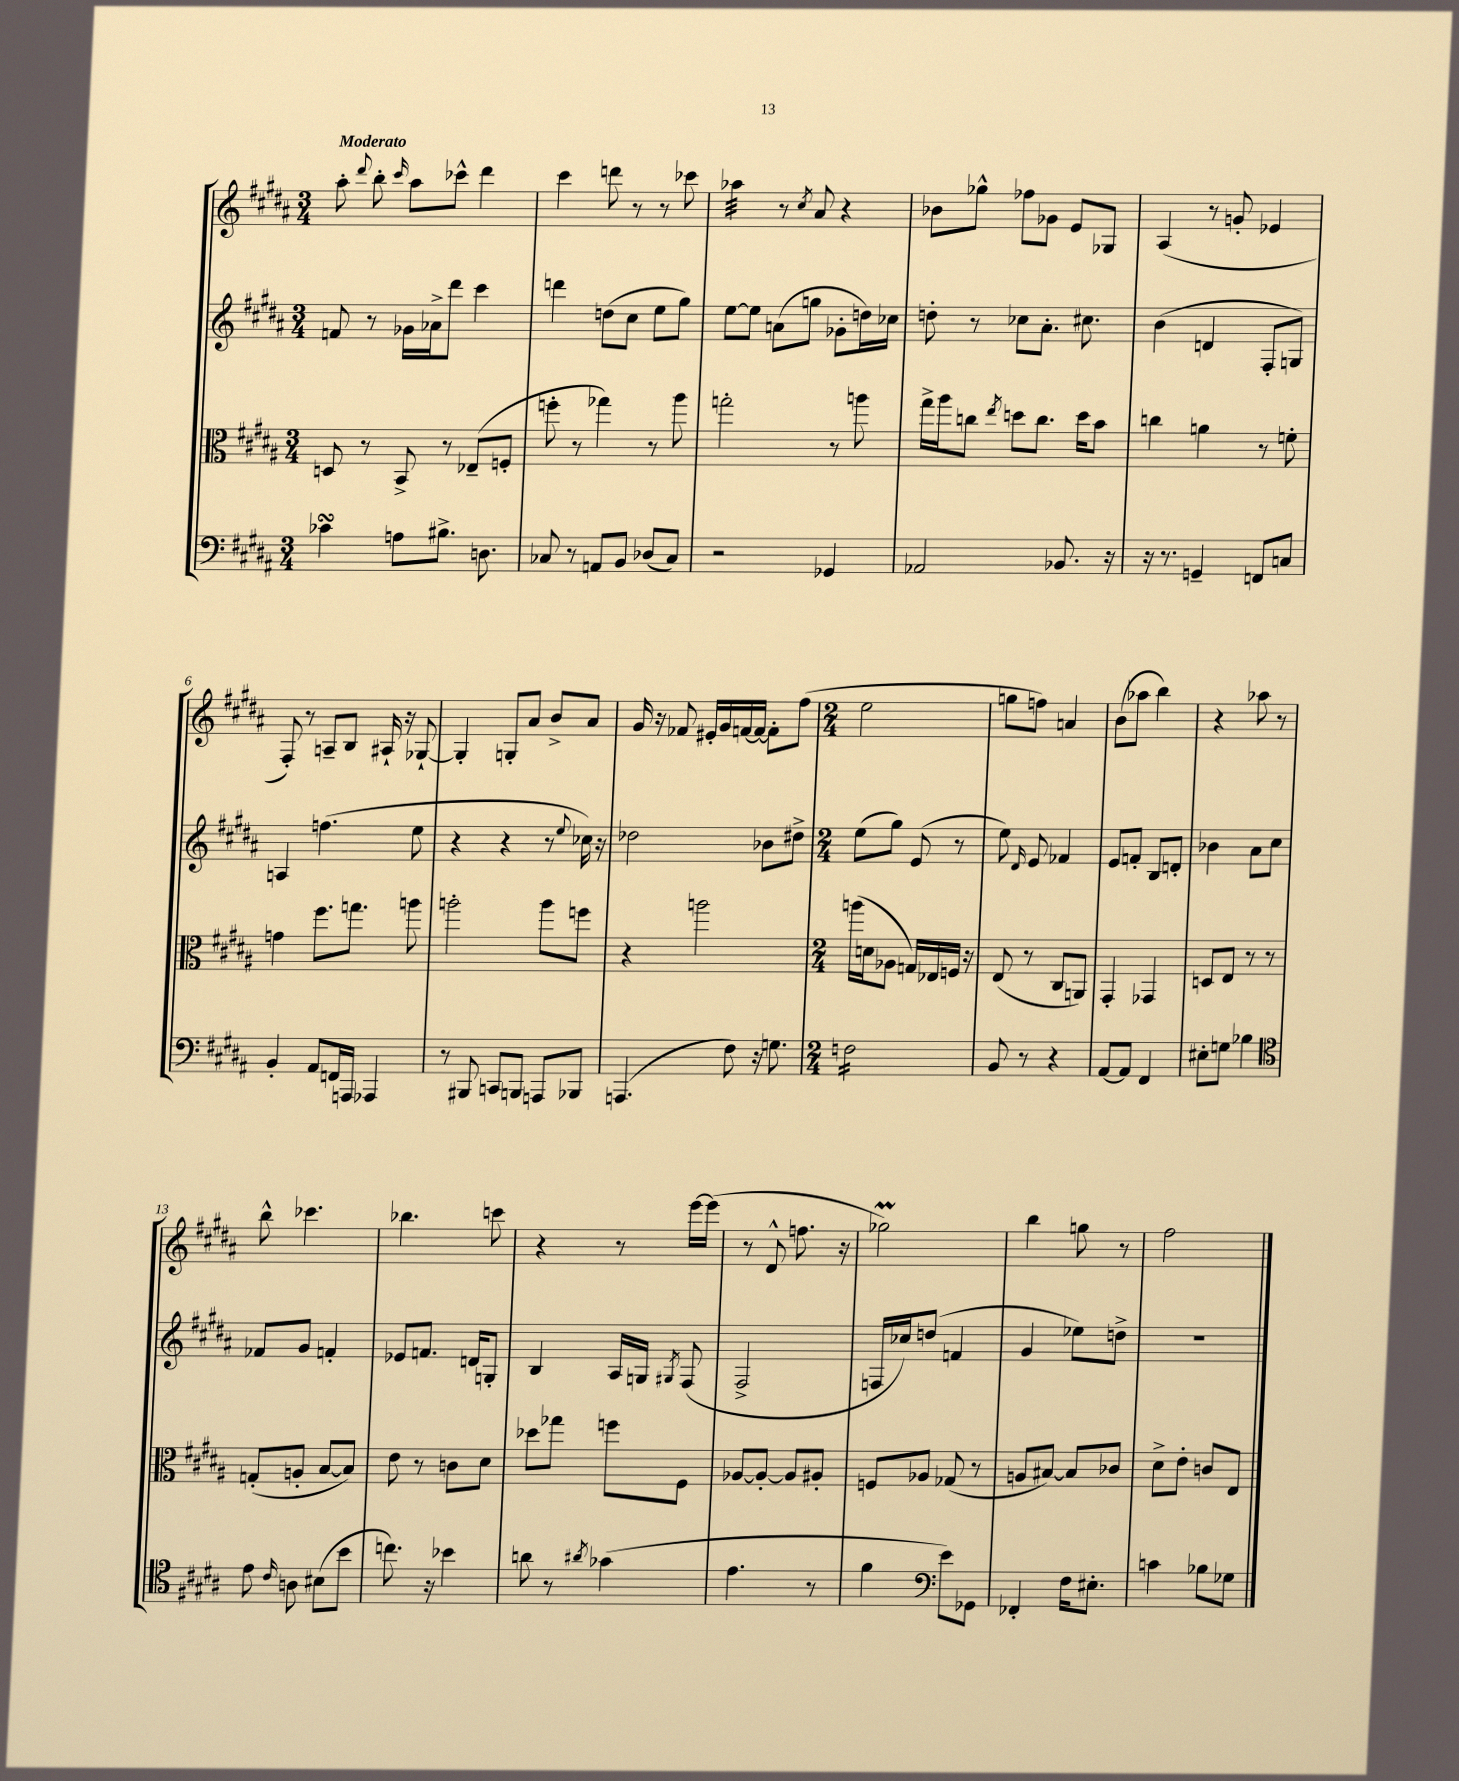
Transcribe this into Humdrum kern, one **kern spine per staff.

**kern	**kern	**kern	**kern
*staff4	*staff3	*staff2	*staff1
*clefF4	*clefC3	*clefG2	*clefG2
*k[f#c#g#d#a#]	*k[f#c#g#d#a#]	*k[f#c#g#d#a#]	*k[f#c#g#d#a#]
*M3/4	*M3/4	*M3/4	*M3/4
4c-	8D	8f	8aa#'
.	.	.	8qqddd#
.	8r	8r	8bb'
.	.	.	16qqccc#
8A	8BB^	16g-	8aa#
.	.	16a-^	.
8.B#^	8r	8ddd#	8ccc-^^
.	(8E-~	4ccc#	4ddd#
8.D	.	.	.
.	8F'	.	.
=	=	=	=
8C-	8ff'	4ddd	4ccc#
8r	8r	.	.
8AA	4gg-)	(8dd	8ddd
8BB	.	8cc#	8r
(8D-	8r	8ee	8r
8C-)	8aa#	8gg#)	8ccc-
=	=	=	=
2r	2gg'	[8ee	4aa-
.	.	8ee]	.
.	.	(8a	8r
.	.	.	8qcc#
.	.	8gg	8a#
4GG-	8r	8g-'	4r
.	8aa	16dd)	.
.	.	16cc-	.
=	=	=	=
2AA-	16gg#^	8dd'	8b-
.	16aa#	.	.
.	8cc	8r	8gg-^^
.	8qee	.	.
.	8dd	8cc-	8ff-
.	8.cc	8.a#'	8g-
8.BB-	.	.	8e
.	16dd	8.cc#	.
.	8b	.	8G-
16r	.	.	.
=	=	=	=
16r	4cc	(4b	(4A#
8.r	.	.	.
4GG~	4a	4d	8r
.	.	.	8g'
8FF	8r	8F#'	4e-
8C	8f'	8G)	.
=	=	=	=
4BB'	4g	4A	8F#')
.	.	.	8r
8AA#	8.ff#	(4.ff	8A~
16FF	.	.	8B
16AAA	8.gg	.	.
4AAA-	.	.	16A#`
.	.	.	16r
.	8aa	8ee	[8G-`
=	=	=	=
8r	2aa'	4r	4G-']
8BBB#	.	.	.
8CC	.	4r	8G'
8BBB	.	.	8a#
8AAA	8aa	8r	8b^
.	.	8qqee	.
8BBB-	8ff	16cc-)	8a#
.	.	16r	.
=	=	=	=
(4.AAA	4r	2dd-	16g#
.	.	.	16r
.	.	.	8f-
.	2aa	.	16e#'
.	.	.	16g#
8F#)	.	.	[16f
.	.	.	16f_
16r	.	8b-	8f']
8.G	.	.	.
.	.	8dd#^	(8ff#
=	=	=	=
*M2/4	*M2/4	*M2/4	*M2/4
2F	(16aa	(8ee	2ee
.	16d	.	.
.	8A-	8gg#)	.
.	16G)	(8e	.
.	16E-	.	.
.	16F	8r	.
.	16r	.	.
=	=	=	=
8BB	(8E	8ee)	8gg
.	.	16qqd#	.
8r	8r	8e	8ff)
4r	8C#	4f-	4a
.	8AA)	.	.
=	=	=	=
[8AA#	4GG#'	8e	(8b
8AA#]	.	8f'	8aa-
4FF#	4GG-	8B	4bb)
.	.	8d'	.
=	=	=	=
8E#'	8D	4b-	4r
8G	8E	.	.
4B-	8r	8a#	8aa-
.	8r	8cc#	8r
=	=	=	=
*clefC4	*	*	*
8e	(8G'	8f-	8bb^^
16qqc#	.	.	.
8A	8A'	8g#	4.ccc-
(8B#	[8B	4f'	.
8b	8B])	.	.
=	=	=	=
8.cc)	8e	8e-	4.bb-
.	8r	8.f	.
16r	.	.	.
4b-	8c	.	.
.	.	16d	.
.	8d#	8G'	8ccc
=	=	=	=
8a	8dd-	4B	4r
8r	8gg-	.	.
8qa#	.	.	.
(4g-	8ff	16A#	8r
.	.	16G	.
.	.	8qG#	.
.	8F#	(8F#	[16eee
.	.	.	(16eee]
=	=	=	=
4.e	[8A-	2F#^	8r
.	8A-'_	.	8d#^^
.	8A-]	.	8.ff
8r	8A#'	.	.
.	.	.	16r
=	=	=	=
4f#	8F	16F	2gg-)
.	.	16cc-)	.
.	8A-	(8dd	.
*clefF4	*	*	*
8e)	(8G-	4f	.
8GG-	8r	.	.
=	=	=	=
4FF-'	8A	4g#	4bb
.	[8B#)	.	.
16F#	8B#]	8ee-)	8gg
8.E#'	.	.	.
.	8c-	8dd^	8r
=	=	=	=
4c	8d#^	2r	2ff#
.	8e'	.	.
8B-	8c	.	.
8G-	8E	.	.
==	==	==	==
*-	*-	*-	*-
